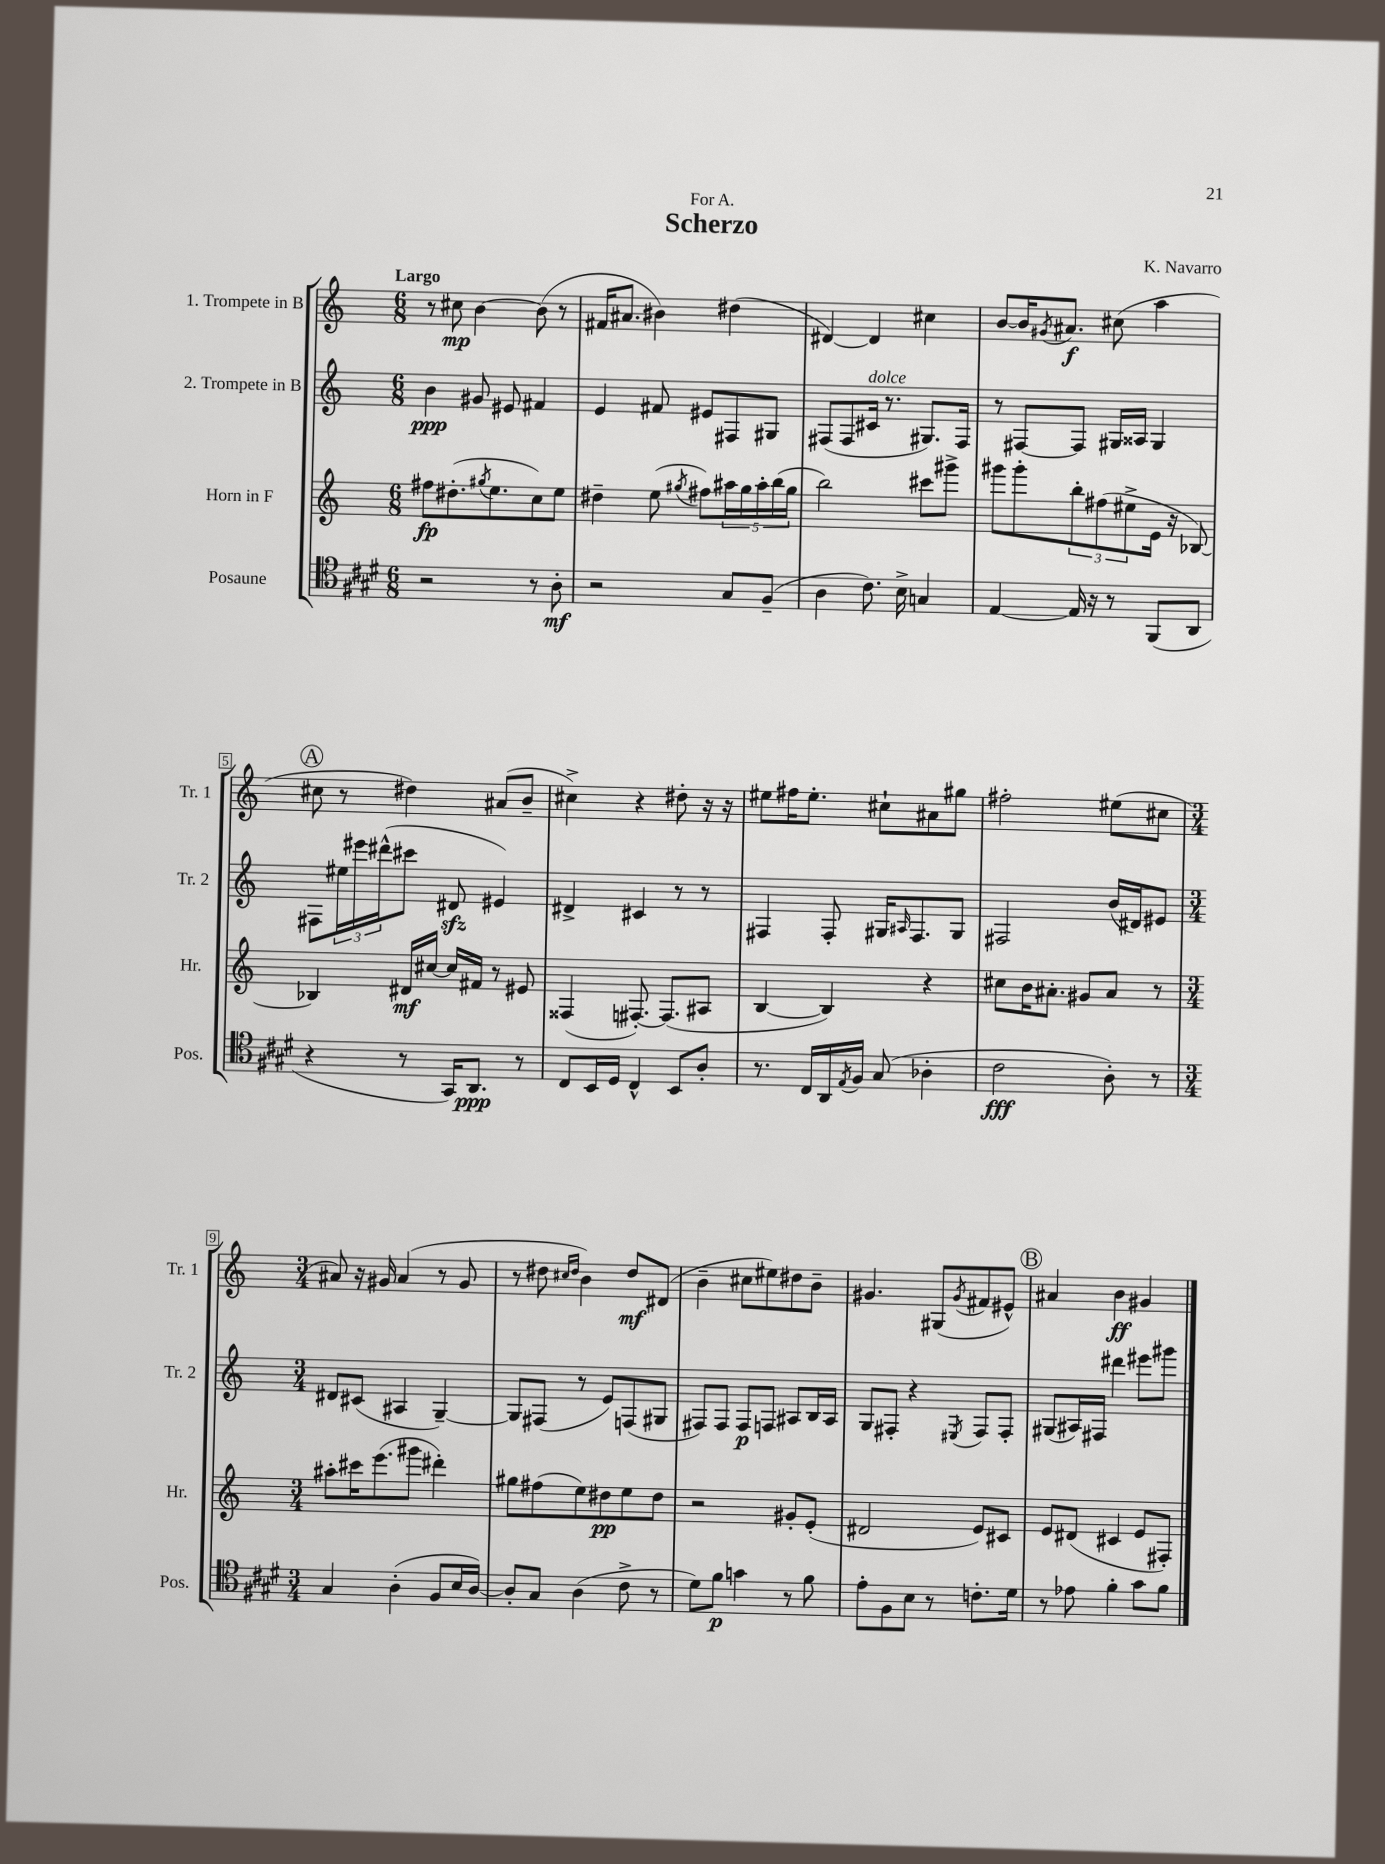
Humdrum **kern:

**kern	**kern	**kern	**kern
*staff4	*staff3	*staff2	*staff1
*clefC4	*clefG2	*clefG2	*clefG2
*k[f#c#g#d#]	*k[]	*k[]	*k[]
*M6/8	*M6/8	*M6/8	*M6/8
2r	8ff#	4b	8r
.	(8.dd#'	.	8cc#
.	.	8g#	[4b
.	8qgg#	.	.
.	8.ee	.	.
.	.	8e#	.
8r	8cc)	4f#	(8b]
8A'	8ee	.	8r
=	=	=	=
2r	4dd#~	4e	16f#
.	.	.	8.a#
.	(8ee	8f#	4b#)
.	8qgg#	.	.
.	8ff#)	8e#	.
8G#	20aa#	8F#	(4dd#
.	20gg#	.	.
.	20aa#'	.	.
(8F#~	.	8G#	.
.	(20bb	.	.
.	20gg#	.	.
=	=	=	=
4A	2bb)	(8F#	[4d#)
.	.	8F#	.
8.c#)	.	16c#	4d#]
.	.	8.r	.
16B^	.	.	.
4G	8ccc#	8.G#)	4cc#
.	8ggg#^	.	.
.	.	16F#	.
=	=	=	=
[4E	8ggg#	8r	[8b
.	8ggg#'	[8F#	16b]
.	.	.	8qg#
.	.	.	8.a#
16E]	12bb'	8F#]	.
16r	.	.	.
.	(12ff#	.	.
8r	.	16G#	(8cc#
.	12ee#^	.	.
.	.	16A##	.
(8FF#	16e	4G#	4aa
.	16r	.	.
8AA	[8B-)	.	.
=	=	=	=
4r	4B-]	8F#	8cc#
.	.	24ee#	8r
.	.	24eee#	.
.	.	(24ddd#^^	.
8r	16d#	8ccc#	4dd#)
.	[16cc#	.	.
16GG#)	16cc#]	8d#	.
8.AA	16f#	.	.
.	8r	4e#)	(8a#
8r	8e#	.	8b~
=	=	=	=
8C#	(4F##	4d#^	4cc#^)
16BB	.	.	.
16D#	.	.	.
4C#^^	[8.F#')	4c#	4r
.	(8.F#]	.	.
8BB	.	8r	8dd#'
8A'	8A#	8r	16r
.	.	.	16r
=	=	=	=
8.r	[4B	4F#	8ee#
.	.	.	16ff#
16C#	.	.	8.ee#'
16AA	4B])	8F#'	.
8qE	.	.	.
16F#	.	.	.
(8G#	.	16G#	8cc#`
.	.	16qqA#	.
.	.	8.F#	.
4A-'	4r	.	8a#
.	.	8G#	8gg#
=	=	=	=
2c#	8cc#	2F#	2ff#'
.	16b	.	.
.	8.a#'	.	.
.	8g#	.	.
8A')	8a#	(16b	(8ee#
.	.	16d#)	.
8r	8r	8e#	8cc#
=	=	=	=
*M3/4	*M3/4	*M3/4	*M3/4
4G#	8aa#'	8d#	8a#)
.	16ccc#	(8c#	16r
.	(8.eee	.	16g#
(4A'	.	4A#	(4a#
.	8ggg#	.	.
8F#	4ddd#')	[4G~)	8r
16B	.	.	8g#
[16A)	.	.	.
=	=	=	=
8A']	8gg#	8G]	8r
8G#	(8ff#	(8F#	8dd#
.	.	.	16qqcc#
.	.	.	16qqdd#
(4A	8ee)	8r	4b)
.	8dd#	8e)	.
8c#^	8ee	(8F	8dd#
8r	8dd#	8G#	(8d#
=	=	=	=
8d#)	2r	8F#)	4b~
8f#	.	8F#	.
4g	.	8F#	8cc#
.	.	8F	8ee#)
8r	8g#'	8A#	8dd#
8f#	(8e'	16B	8b~
.	.	16A#	.
=	=	=	=
8e'	2d#	8G	4.g#
8F#	.	8F#'	.
8B	.	4r	.
8r	.	.	(8G#
.	.	8qE#	8qg#
8.c'	8e)	8F#	8f#
.	8c#	8F#'	8e#^^)
16d#	.	.	.
=	=	=	=
8r	8e	(8G#	4a#
8e-	(8d#	16A#)	.
.	.	16F#	.
4f#'	4c#	4ddd#	4b
8g#	8e	8eee#	4g#
8f#	8F#')	8ggg#	.
==	==	==	==
*-	*-	*-	*-
